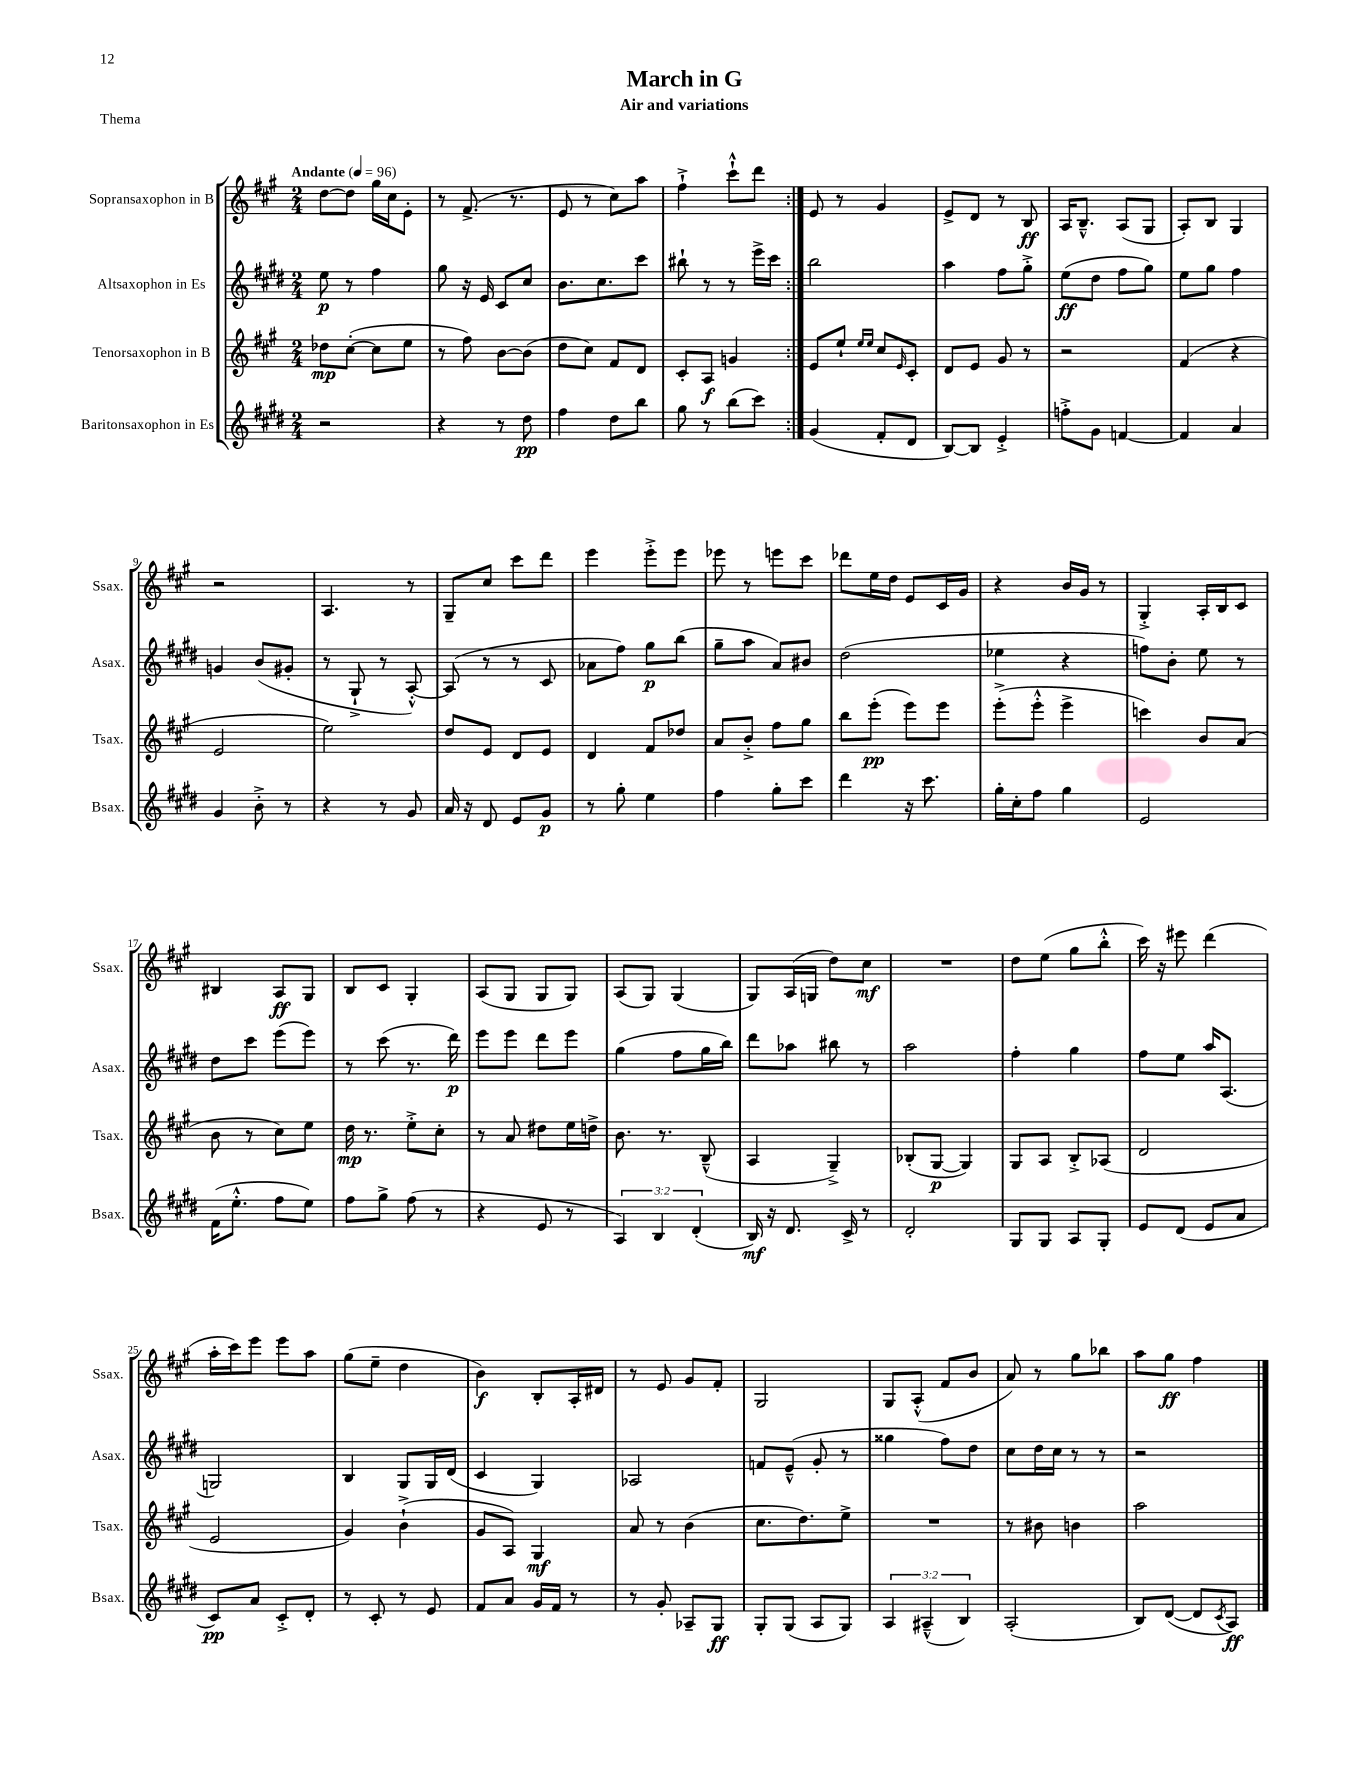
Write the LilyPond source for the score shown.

\header { title = "March in G" subtitle = "Air and variations" piece = "Thema" }
<<
\new StaffGroup <<
\new Staff = "s0" \with { instrumentName = "Sopransaxophon in B" shortInstrumentName = "Ssax." } {
    \clef treble \key a \major \numericTimeSignature \time 2/4 \tempo "Andante" 4 = 96
    \repeat volta 2 { d''8~ d''8 gis''16 cis''16 e'8-. |
    r8 fis'8.->( r8. |
    e'8 r8 cis''8) a''8 |
    fis''4-!-> cis'''8-!-^ d'''8 | }
    e'8 r8 gis'4 |
    e'8-> d'8 r8 b8\ff |
    a16 b8.---^ a8( gis8 |
    a8-.) b8 gis4 |
    r2 |
    a4. r8 |
    gis8-- cis''8 cis'''8 d'''8 |
    e'''4 e'''8-.-> e'''8 |
    ees'''8 r8 e'''8 cis'''8 |
    des'''8 e''16 d''16 e'8 cis'16 gis'16 |
    r4 b'16 gis'16 r8 |
    gis4-.-> a16-. b16 cis'8 |
    bis4 a8\ff gis8 |
    b8 cis'8 gis4-. |
    a8( gis8 gis8 gis8) |
    a8( gis8) gis4( |
    gis8) a16( g16 d''8) cis''8\mf |
    R2 |
    d''8 e''8( gis''8 b''8-.-^ |
    cis'''16) r16 eis'''8 d'''4( |
    a''16-. cis'''16) e'''8 e'''8 a''8 |
    gis''8( e''8-- d''4 |
    b'4\f) b8-. a16-. dis'16 |
    r8 e'8 gis'8 fis'8-. |
    gis2 |
    gis8 a8-.-^( fis'8 b'8 |
    a'8) r8 gis''8 bes''8 |
    a''8 gis''8\ff fis''4 \bar "|." |
}
\new Staff = "s1" \with { instrumentName = "Altsaxophon in Es" shortInstrumentName = "Asax." } {
    \clef treble \key e \major \numericTimeSignature \time 2/4
    \repeat volta 2 { e''8\p r8 fis''4 |
    gis''8 r16 e'16 cis'8 cis''8 |
    b'8. cis''8. cis'''8 |
    bis''8-! r8 r8 e'''16-> cis'''16 | }
    b''2 |
    a''4 fis''8 gis''8-.-> |
    e''8\ff( dis''8 fis''8 gis''8) |
    e''8 gis''8 fis''4 |
    g'4 b'8( gis'8-. |
    r8 gis8-!-> r8 a8~-.-^) |
    a8( r8 r8 cis'8 |
    aes'8 fis''8) gis''8\p b''8( |
    gis''8-- a''8 a'8) bis'8 |
    dis''2( |
    ees''4 r4 |
    f''8) b'8-. e''8 r8 |
    dis''8 cis'''8 e'''8( e'''8) |
    r8 cis'''8( r8. dis'''16\p) |
    e'''8 e'''8 dis'''8 e'''8 |
    gis''4( fis''8 gis''16 b''16) |
    dis'''8 aes''8 bis''8 r8 |
    a''2 |
    fis''4-. gis''4 |
    fis''8 e''8 a''16 a8.( |
    g2) |
    b4 gis8 gis16 dis'16( |
    cis'4 gis4) |
    aes2 |
    f'8 e'8---^( gis'8-. r8 |
    gisis''4 fis''8) dis''8 |
    cis''8 dis''16 cis''16 r8 r8 |
    r2 \bar "|." |
}
\new Staff = "s2" \with { instrumentName = "Tenorsaxophon in B" shortInstrumentName = "Tsax." } {
    \clef treble \key a \major \numericTimeSignature \time 2/4
    \repeat volta 2 { des''8\mp cis''8~-.( cis''8 e''8 |
    r8 fis''8) b'8~ b'8( |
    d''8 cis''8) fis'8 d'8 |
    cis'8-. a8\f g'4 | }
    e'8 e''8-! \grace { e''16 e''16 } cis''8 \grace { e'16 } cis'8-. |
    d'8 e'8 gis'8 r8 |
    r2 |
    fis'4( r4 |
    e'2 |
    e''2) |
    d''8 e'8 d'8 e'8 |
    d'4 fis'8 des''8 |
    a'8 b'8-.-> fis''8 gis''8 |
    b''8 e'''8-.\pp( e'''8) e'''8 |
    e'''8-.->( e'''8-.-^ e'''4-> |
    c'''4) b'8 a'8( |
    b'8 r8 cis''8) e''8 |
    d''16\mp r8. e''8-.-> cis''8-. |
    r8 a'8 dis''8 e''16 d''16-> |
    b'8. r8. b8---^( |
    a4 gis4--->) |
    bes8-.( gis8~\p gis4) |
    gis8 a8 b8-.-> aes8( |
    d'2 |
    e'2 |
    gis'4) b'4-!->( |
    gis'8 a8) gis4\mf |
    a'8 r8 b'4( |
    cis''8. d''8.) e''8-> |
    R2 |
    r8 bis'8 b'4 |
    a''2 \bar "|." |
}
\new Staff = "s3" \with { instrumentName = "Baritonsaxophon in Es" shortInstrumentName = "Bsax." } {
    \clef treble \key e \major \numericTimeSignature \time 2/4 \override Staff.TupletNumber.text = #tuplet-number::calc-fraction-text
    \repeat volta 2 { r2 |
    r4 r8 dis''8\pp |
    fis''4 dis''8 b''8 |
    gis''8 r8 b''8( cis'''8) | }
    gis'4( fis'8-. dis'8 |
    b8~) b8 e'4-.-> |
    f''8-.-> gis'8 f'4~ |
    f'4 a'4 |
    gis'4 b'8-.-> r8 |
    r4 r8 gis'8 |
    a'16 r16 dis'8 e'8 gis'8\p |
    r8 gis''8-. e''4 |
    fis''4 gis''8-. cis'''8 |
    dis'''4 r16 cis'''8. |
    gis''16-. cis''16-. fis''8 gis''4 |
    e'2 |
    fis'16( e''8.-.-^ fis''8 e''8) |
    fis''8 gis''8-> fis''8( r8 |
    r4 e'8 r8 |
    \tuplet 3/2 { a4) b4 dis'4-.( } |
    b16\mf) r16 dis'8. cis'16-> r8 |
    dis'2-. |
    gis8 gis8 a8 gis8-. |
    e'8 dis'8( e'8 a'8 |
    cis'8\pp) a'8 cis'8-.-> dis'8-. |
    r8 cis'8-. r8 e'8 |
    fis'8 a'8 gis'16 fis'16 r8 |
    r8 gis'8-. aes8-- gis8\ff |
    gis8-. gis8( a8 gis8) |
    \tuplet 3/2 { a4 ais4---^( b4) } |
    a2-.( |
    b8) dis'8~( dis'8 \acciaccatura { cis'8 } a8\ff) \bar "|." |
}
>>
>>
